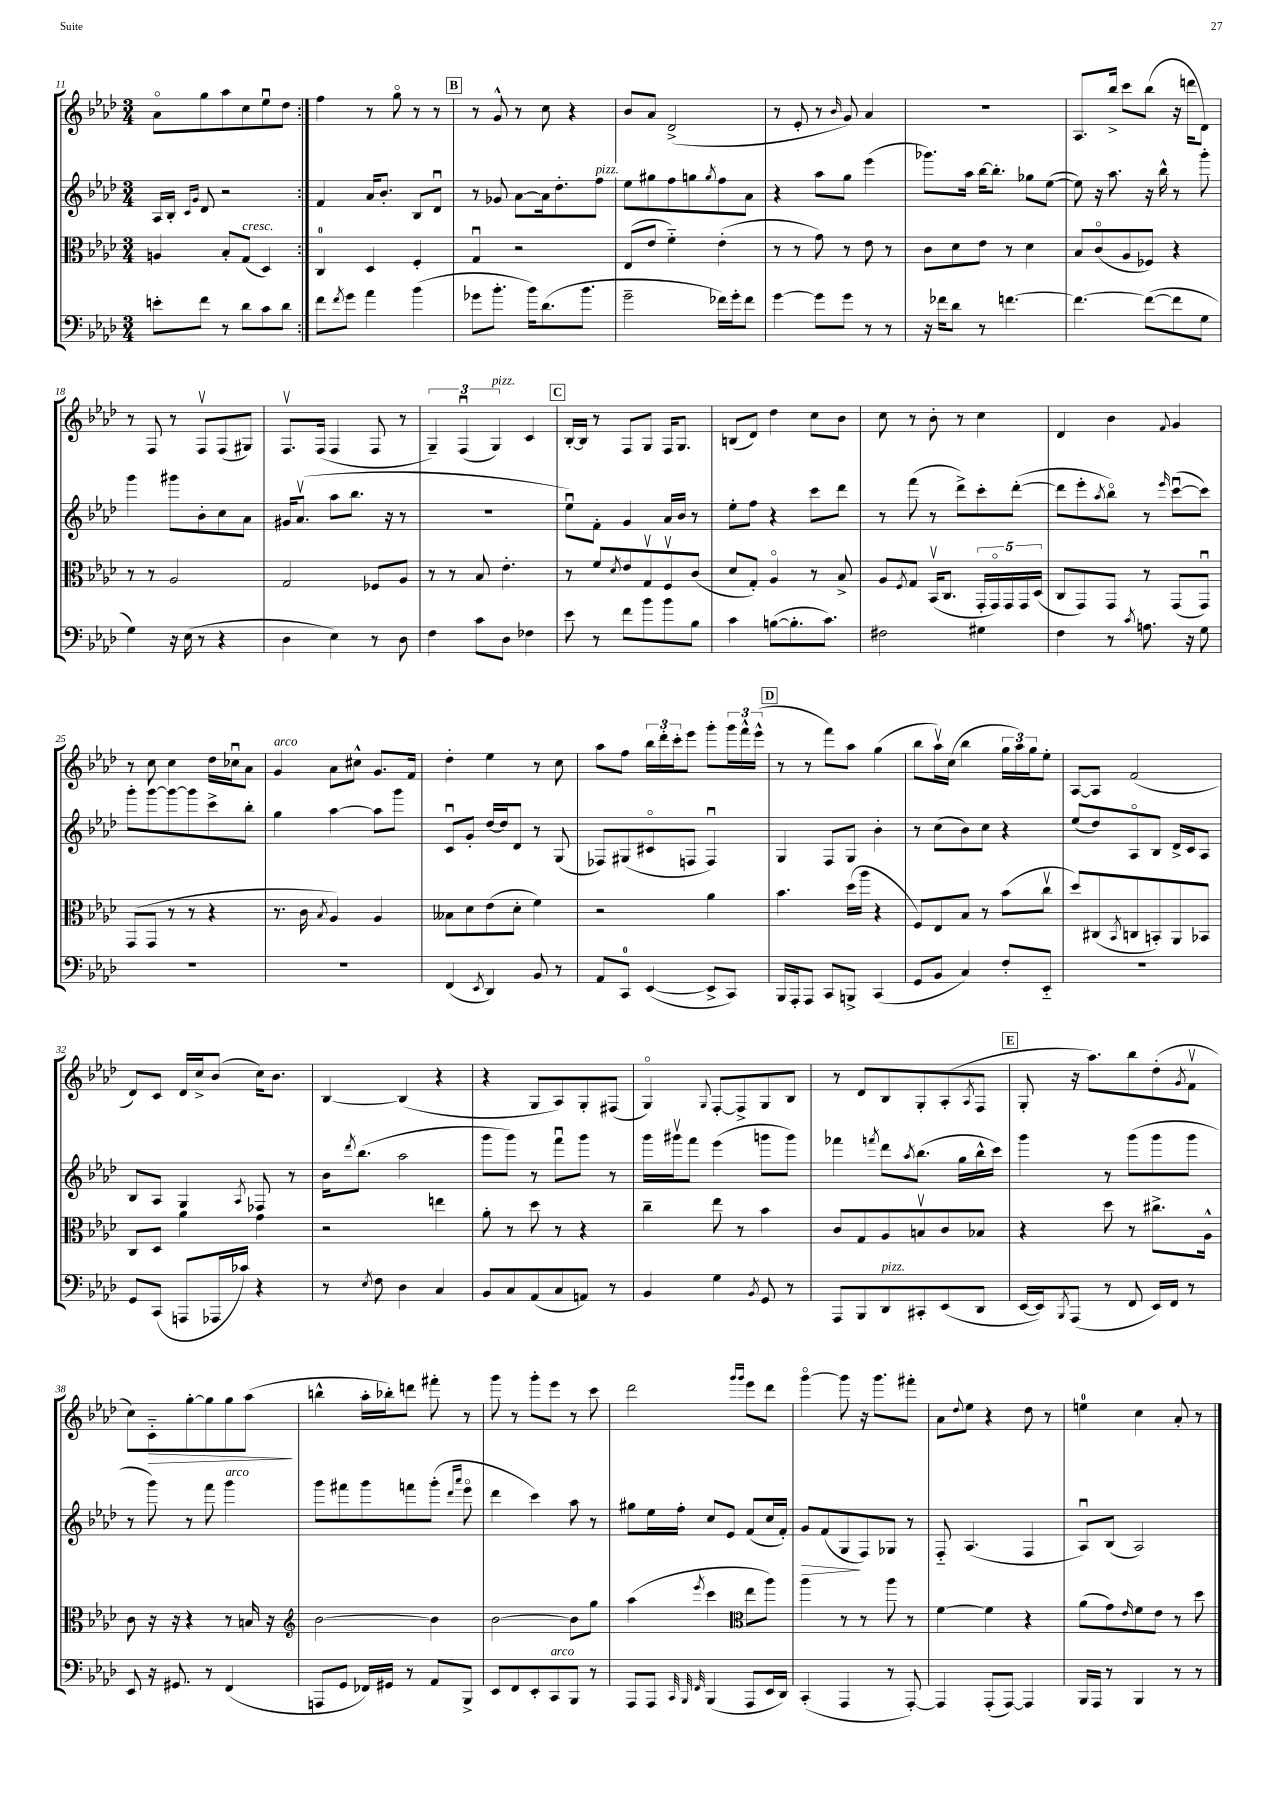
<<
\new StaffGroup <<
\new Staff = "s0" {
    \clef treble \key aes \major \numericTimeSignature \time 3/4
    \repeat volta 2 { aes'8\flageolet g''8 aes''8 c''8 ees''8\downbow des''8 | }
    f''4 r8 g''8\flageolet r8 r8 |
    \mark \markup { \box "B" } r8 g'8-^ r8 c''8 r4 |
    bes'8 aes'8 des'2->( |
    r8 ees'8-. r8 \grace { bes'16 } g'8) aes'4 |
    R2. |
    aes8. bes''16-> c'''8 bes''8( r16 d'''16 des'8) |
    r8 f8 r8 f8\upbow f8( gis8) |
    f8.\upbow f16( f4 f8 r8 |
    \tuplet 3/2 { g4--) f4\downbow( g4^\markup { \italic "pizz." }) } c'4 |
    \mark \markup { \box "C" } bes16~-. bes16 r8 f8 g8 f16 g8. |
    b8( des'8) des''4 c''8 bes'8 |
    c''8 r8 bes'8-. r8 c''4 |
    des'4 bes'4 \appoggiatura { f'8 } g'4 |
    r8 c''8 c''4 des''16 ces''16\downbow aes'8 |
    g'4^\markup { \italic "arco" } aes'8 cis''8-^ g'8. f'16 |
    des''4-. ees''4 r8 c''8 |
    aes''8 f''8 \tuplet 3/2 { bes''16 des'''16-. c'''16-. } ees'''8 g'''8-. \tuplet 3/2 { g'''16 f'''16-^ ees'''16-^( } |
    \mark \markup { \box "D" } r8 r8 f'''8) aes''8 g''4( |
    bes''8 aes''16\upbow) c''16( bes''4 \tuplet 3/2 { g''16 aes''16) g''16 } ees''8-. |
    aes8~ aes8 f'2( |
    des'8) c'8 des'16 c''16-> bes'8( c''16) bes'8. |
    bes4~ bes4( r4 |
    r4 g8 aes8) g8-. fis8( |
    g4\flageolet) \appoggiatura { g8 } f8~-. f8-> g8 bes8 |
    r8 des'8 bes8 g8-. aes8-.( \acciaccatura { aes8 } f8 |
    \mark \markup { \box "E" } g8-. r16 aes''8.) bes''8 des''8-.( \acciaccatura { g'8 } f'8\upbow |
    c''8) c'8-_\> g''8~-. g''8 g''8 aes''8\!( |
    b''4-^ aes''16-. bes''16-.) d'''8 fis'''8-. r8 |
    g'''8 r8 g'''8-. ees'''8 r8 c'''8 |
    des'''2 \grace { g'''16 g'''16 } ees'''8 des'''8 |
    g'''4~\flageolet g'''8 r16 g'''8. fis'''8-. |
    aes'8 \appoggiatura { des''8 } ees''8 r4 des''8 r8 |
    e''4-0 c''4 aes'8-. r8 \bar "|." |
}
\new Staff = "s1" {
    \clef treble \key aes \major \numericTimeSignature \time 3/4
    \repeat volta 2 { aes16 bes16-. \grace { c'16 g'16 } des'8 r2 | }
    f'4 aes'16 bes'8.-. bes8 des'8\downbow |
    \mark \markup { \box "B" } r8 ges'8 aes'8~ aes'16 des''8.-. f''8^\markup { \italic "pizz." } |
    ees''8 gis''8 f''8 g''8 \acciaccatura { g''8 } f''8 aes'8 |
    r4 aes''8 g''8 ees'''4( |
    ges'''8.) aes''16 bes''16~ bes''8.-. ges''8 ees''8~( |
    ees''8) r16 aes''8. r16 bes''16-^ r8 g'''8-. |
    g'''4 gis'''8 bes'8-. c''8 aes'8 |
    gis'16 aes'8.\upbow( aes''8 bes''8. r16 r8 |
    R2. |
    \mark \markup { \box "C" } ees''8\downbow) f'8-. g'4 aes'16 bes'16 r8 |
    ees''8-. f''8 r4 c'''8 des'''8 |
    r8 f'''8( r8 des'''8->) c'''8-. des'''8~-.( |
    des'''8 ees'''8-. \acciaccatura { aes''8 } bes''8\flageolet) r8 \grace { ees'''16 } c'''8~\downbow( c'''8) |
    g'''8-. g'''8~ g'''8~ g'''8 c'''8-> bes''8-. |
    g''4 aes''4~ aes''8 g'''8 |
    c'8\downbow g'8-. des''16~ des''16 des'8 r8 g8( |
    fes8) gis8( cis'8\flageolet f8 f4\downbow) |
    \mark \markup { \box "D" } g4 f8 g8 bes'4-. |
    r8 c''8( bes'8) c''8 r4 |
    ees''8( des''8) aes8\flageolet bes8 des'16-> c'16 aes8 |
    bes8 aes8 g4 \acciaccatura { aes8 } fes8 r8 |
    bes'16 \acciaccatura { des'''8 } bes''8.( aes''2 |
    g'''8 g'''8) r8 f'''8\downbow g'''8 r8 |
    g'''16 gis'''16\upbow f'''8 ees'''4( g'''8 g'''8) |
    fes'''4 \acciaccatura { f'''8 } des'''8 \acciaccatura { aes''8 } bes''8.( g''16 bes''16-^ c'''16) |
    \mark \markup { \box "E" } g'''4 r8 g'''8( g'''8 g'''8 |
    r8 g'''8) r8 f'''8 g'''4^\markup { \italic "arco" } |
    g'''8 fis'''8 g'''8 f'''8 g'''8-.( \grace { des'''16 aes'''16 } ees'''8\flageolet |
    des'''4 c'''4) aes''8 r8 |
    gis''8 ees''16 f''16-. c''8 ees'8 f'8( c''16 f'16-.) |
    g'8\> f'8( g8\! f8) ges8 r8 |
    f8-_ aes4.( f4 |
    aes8\downbow) bes8( aes2) \bar "|." |
}
\new Staff = "s2" {
    \clef alto \key aes \major \numericTimeSignature \time 3/4
    \repeat volta 2 { a4 bes8-. g8^\markup { \italic "cresc." }( des4) | }
    c4-0 des4 f4-. |
    \mark \markup { \box "B" } g4\downbow r2 |
    ees8( ees'8 f'4-_) ees'4-.( |
    r8 r8 g'8) r8 ees'8 r8 |
    c'8 des'8 ees'8 r8 des'4 |
    bes8 c'8\flageolet( aes8 fes8) r4 |
    r8 r8 aes2 |
    g2 fes8 aes8 |
    r8 r8 bes8 ees'4.-. |
    \mark \markup { \box "C" } r8 f'8 \acciaccatura { des'8 } ees'8 g8\upbow f8\upbow c'8( |
    des'8 g8-.) aes4\flageolet r8 bes8-> |
    aes8 \acciaccatura { f8 } g8 bes,16\upbow( c8. \tuplet 5/4 { g,16-. g,16\flageolet) g,16 g,16 des16( } |
    c8 g,8) g,8 r8 g,8( g,8\downbow) |
    g,8( g,8 r8 r8 r4 |
    r8. c'16 \acciaccatura { bes8 } aes4) aes4 |
    beses8 des'8 ees'8( des'8-. f'4) |
    r2 aes'4 |
    \mark \markup { \box "D" } bes'4. des''16( aes''16 r4 |
    f8) ees8 bes8 r8 bes'8( c''8\upbow |
    des''8) cis8( \acciaccatura { bes,8 } c8 b,8-.) aes,8 bes,8 |
    c8 des8 aes'4 g'4 |
    r2 e''4 |
    aes'8-. r8 des''8 r8 r4 |
    c''4-- ees''8 r8 bes'4 |
    c'8 g8 aes8 b8\upbow c'8 bes8 |
    \mark \markup { \box "E" } r4 des''8 r8 cis''8.-> aes16-^ |
    c'8 r16 r16 r4 r8 b16 r16 |
    \clef treble bes'2~ bes'4 |
    bes'2~ bes'8 g''8 |
    aes''4( \acciaccatura { ees'''8 } c'''4 \clef alto ees''8 aes''8) |
    aes''4 r8 r8 aes''8 r8 |
    f'4~ f'4 r4 |
    aes'8( g'8) \grace { ees'16 } f'8 ees'8 r8 des''8 \bar "|." |
}
\new Staff = "s3" {
    \clef bass \key aes \major \numericTimeSignature \time 3/4
    \repeat volta 2 { e'8-. f'8 r8 des'8 c'8 des'8 | }
    f'8 \acciaccatura { f'8 } g'8 aes'4 bes'4( |
    \mark \markup { \box "B" } ges'8 bes'8.-. bes'16) des'8.( bes'8. |
    g'2-- fes'16) g'16-. fes'8 |
    g'4~ g'8 g'8 r8 r8 |
    r16 fes'16 des'8 r8 f'4.~ |
    f'4.~ f'8~( f'8 g8 |
    g4) r16 ees16( r8 r4 |
    des4 ees4) r8 des8 |
    f4 c'8 des8 fes4 |
    \mark \markup { \box "C" } ees'8 r8 f'8 bes'8 bes'8 bes8 |
    c'4 b8~( b8.-. c'8.) |
    fis2 gis4 |
    f4 r8 \acciaccatura { c'8 } a8. r16 g8 |
    R2. |
    R2. |
    f,4( \acciaccatura { ees,8 } des,4) bes,8 r8 |
    aes,8 c,8-0 ees,4~( ees,8-> c,8) |
    \mark \markup { \box "D" } bes,,16 aes,,16-. aes,,8 c,8 b,,8-> c,4( |
    g,8 bes,8 c4) f8-. ees,8-_ |
    R2. |
    g,8 c,8( a,,8 aes,,16 ces'16) r4 |
    r8 \acciaccatura { ees8 } f8 des4 c4 |
    bes,8 c8 aes,8( c8 a,8) r8 |
    bes,4 g4 \acciaccatura { bes,8 } g,8 r8 |
    aes,,8 bes,,8 des,8^\markup { \italic "pizz." } cis,8-. ees,8( des,8 |
    \mark \markup { \box "E" } ees,16~ ees,16) \acciaccatura { bes,,8 } aes,,8( r8 f,8 ees,16) f,16 r8 |
    ees,8 r16 gis,8. r8 f,4( |
    a,,8 g,8 fes,16) gis,16 r8 aes,8 bes,,8-> |
    ees,8 f,8 ees,8-. c,8^\markup { \italic "arco" } bes,,8 r8 |
    aes,,8 aes,,8 \grace { c,32 bes,,32 f,32 } bes,,4( aes,,8 ees,16 des,16) |
    c,4-.( aes,,4 r8 aes,,8~-.) |
    aes,,4 aes,,8-.( aes,,8~) aes,,4 |
    bes,,16 aes,,16 r8 bes,,4 r8 r8 \bar "|." |
}
>>
>>
\layout { \context { \Score currentBarNumber = #11 } }
